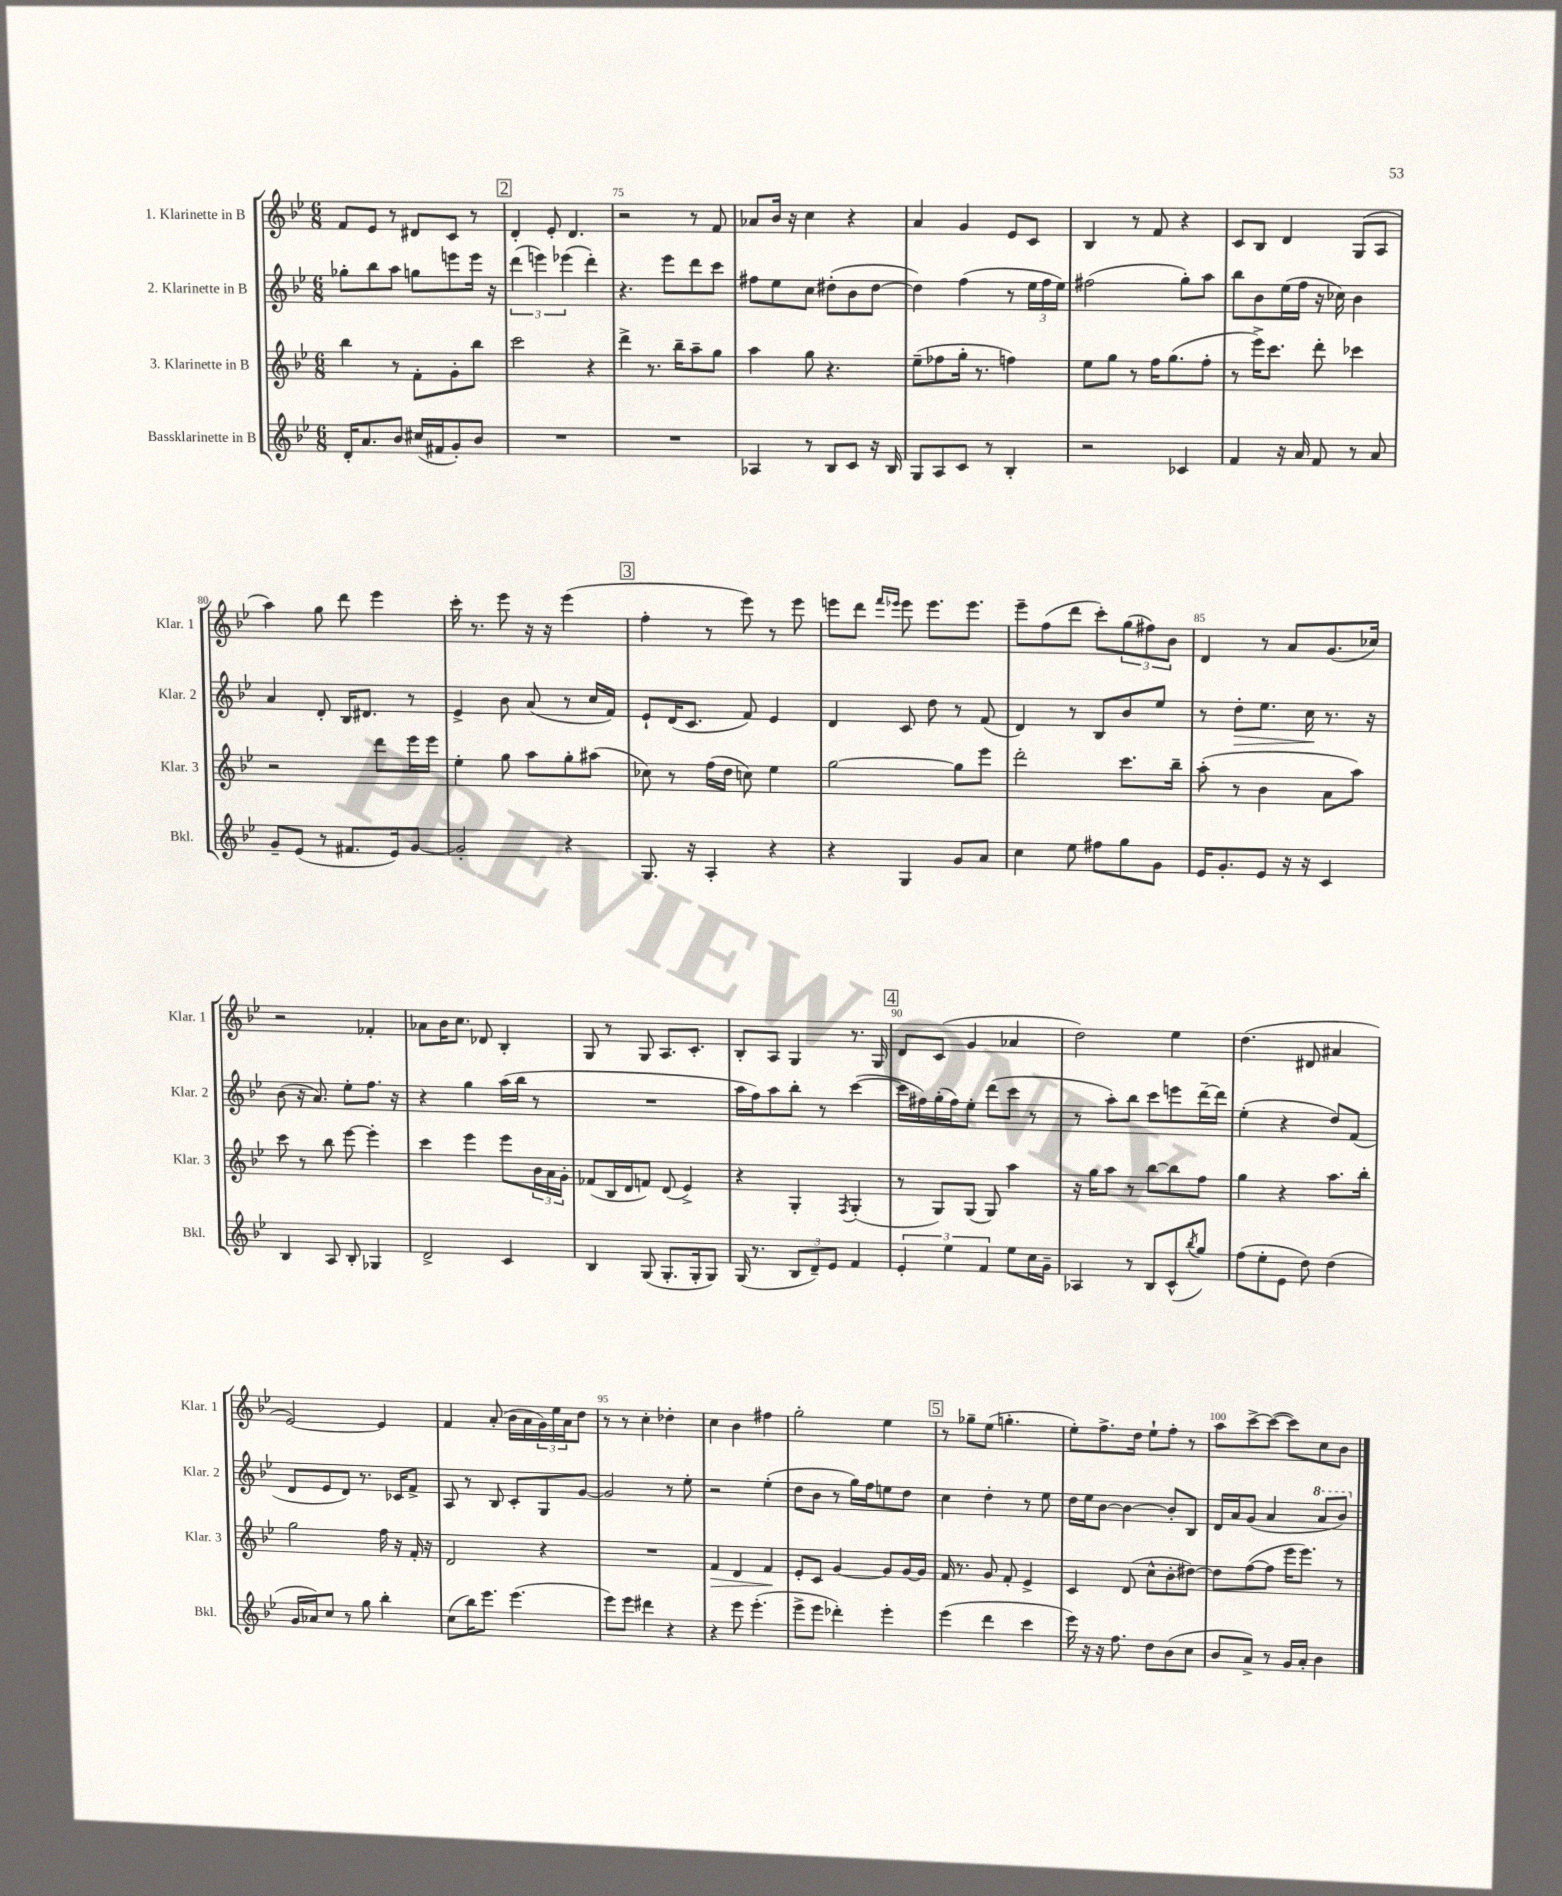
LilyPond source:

<<
\new StaffGroup <<
\new Staff = "s0" \with { instrumentName = "1. Klarinette in B" shortInstrumentName = "Klar. 1" } {
    \clef treble \key bes \major \numericTimeSignature \time 6/8
    f'8 ees'8 r8 dis'8 c'8 r8 |
    \mark \markup { \box "2" } d'4-. ees'8-. d'4. |
    r2 r8 f'8 |
    aes'8 bes'16 r16 c''4 r4 |
    a'4 g'4 ees'8 c'8 |
    bes4 r8 f'8 r4 |
    c'8 bes8 d'4 g8( a8 |
    a''4) g''8 d'''8 ees'''4 |
    c'''16-. r8. ees'''8 r16 r16 ees'''4( |
    \mark \markup { \box "3" } f''4-. r8 ees'''8) r8 ees'''8 |
    e'''8 d'''8 \grace { f'''16 ees'''16 } ees'''8 ees'''8. ees'''8. |
    ees'''8-- f''8( d'''8 c'''8-.) \tuplet 3/2 { g''8( fis''8) bes'8 } |
    d'4 r8 a'8 g'8.( ces''16) |
    r2 fes'4-. |
    aes'8 bes'16 c''8. des'8 bes4-. |
    g8 r8 g8 a8. c'8.-. |
    bes8-. a8 g4 r8. g16 |
    \mark \markup { \box "4" } d'8 c'8( g'4 aes'4 |
    d''2) ees''4 |
    d''4.( dis'8 ais'4 |
    ees'2~) ees'4 |
    f'4 a'8-.( bes'16 a'16 \tuplet 3/2 { g'16) ees''16 a'16 } d''8 |
    r8 r8 c''4-. des''4-. |
    c''4 bes'4 fis''4 |
    g''2-. ees''4 |
    \mark \markup { \box "5" } r8 ges''8-- ees''8( g''4.-. |
    ees''8-.) f''8.-> d''16 ees''8-! f''8-. r8 |
    a''8 c'''8~-> c'''8~( c'''8) c''8 bes'8 \bar "|." |
}
\new Staff = "s1" \with { instrumentName = "2. Klarinette in B" shortInstrumentName = "Klar. 2" } {
    \clef treble \key bes \major \numericTimeSignature \time 6/8
    ges''8-. bes''8 a''8 g''8 e'''8 e'''16 r16 |
    \mark \markup { \box "2" } \tuplet 3/2 { d'''4( e'''4) ees'''4( } d'''4-.) |
    r4. ees'''8 d'''8 c'''8 |
    fis''8 ees''8 c''8 dis''8-.( bes'8 dis''8~ |
    dis''4) f''4( r8 \tuplet 3/2 { ees''16 f''16 ees''16) } |
    fis''2( g''8-.) a''8 |
    bes''8 bes'8 ees''16( f''16 r16 ces''16) bes'4 |
    a'4 d'8-. bes16 dis'8. r8 |
    ees'4-> bes'8 a'8( r8 c''16 f'16) |
    \mark \markup { \box "3" } ees'8-! d'16( c'8. f'8) ees'4 |
    d'4 c'8 d''8 r8 f'8( |
    d'4) r8 bes8 bes'8 ees''8 |
    r8 d''8-.\> ees''8. c''16\! r8. r16 |
    bes'8( r16 a'8.) ees''8-. f''8. r16 |
    r4 g''4 a''16( bes''16 r8 |
    R2. |
    a''16 f''16) a''8 bes''8-. r8 c'''4~( |
    \mark \markup { \box "4" } c'''16 fis''16) g''16-.( fis''16) ees''8-. d'''8( c'''8 r8 |
    r8 a''8-.) bes''8 c'''8 e'''8 d'''16~-- d'''16 |
    ees''4-.( r4 d''8) f'8( |
    d'8 ees'8 d'8) r8. ces'16 f'8-> |
    a8 r8 bes8 c'8-. g8 g'8~ |
    g'2 r8 ees''8-. |
    r2 ees''4-.( |
    d''8 bes'8 r8 g''16) f''16 e''8 d''8 |
    \mark \markup { \box "5" } c''4 d''4-. r8 ees''8 |
    d''16 ees''16 bes'8~ bes'4~ bes'8-. bes8 |
    d'16 a'16 g'8( a'4 \ottava #1 a''8 bes''8) \ottava #0 \bar "|." |
}
\new Staff = "s2" \with { instrumentName = "3. Klarinette in B" shortInstrumentName = "Klar. 3" } {
    \clef treble \key bes \major \numericTimeSignature \time 6/8
    bes''4 r8 f'8-. g'8-. bes''8 |
    \mark \markup { \box "2" } c'''2 r4 |
    d'''4-> r8. bes''16-- a''8-- g''8 |
    a''4 g''8 r4. |
    ees''8--( fes''8 g''16-. r8. f''4) |
    ees''8 g''8 r8 f''16 g''8.( f''8-. |
    r8 ees'''16->) c'''8. d'''8-. ces'''4 |
    r2 d'''8 ees'''16 ees'''16 |
    ees''4-. g''8 a''8 g''8-. ais''8( |
    \mark \markup { \box "3" } ces''8) r8 f''16( d''16 c''8) ees''4 |
    g''2~ g''8 ees'''8 |
    d'''2-. c'''8. bes''16-- |
    a''8-.( r8 bes'4 a'8 a''8) |
    c'''8 r8 bes''8 ees'''8~ ees'''4-. |
    c'''4 ees'''4 ees'''8 \tuplet 3/2 { bes'16 a'16 g'16-. } |
    fes'8( bes16 d'16 f'8) d'8( ees'4->) |
    r4 g4-. \acciaccatura { f8 } g4-.( |
    \mark \markup { \box "4" } r8 g8) g8( g8) a''4 |
    r16 g''16 a''8 r8 bes''8~ bes''8 f''8 |
    g''4 r4 a''8. bes''16-. |
    g''2 f''16 r16 f'16-. r16 |
    d'2 r4 |
    R2. |
    f'4\> d'4 f'4\! |
    ees'8-. c'8 g'4~ g'8 g'16~ g'16 |
    \mark \markup { \box "5" } f'16 r8. g'8 f'8-. ees'4-> |
    c'4 d'8( c''8-^ bes'8-. dis''8~) |
    dis''8 f''8~( f''8 ees'''16 ees'''8.) r8 \bar "|." |
}
\new Staff = "s3" \with { instrumentName = "Bassklarinette in B" shortInstrumentName = "Bkl." } {
    \clef treble \key bes \major \numericTimeSignature \time 6/8
    d'16-. a'8. bes'8 cis''16( fis'16 g'8-.) bes'8 |
    \mark \markup { \box "2" } R2. |
    R2. |
    aes4 r8 bes8 c'8 r16 bes16 |
    g8 a8 c'8 r8 bes4-. |
    r2 ces'4 |
    f'4 r16 a'16 f'8 r8 a'8 |
    g'8-- ees'8( r8 fis'8. ees'16) g'8~ |
    g'2-. r4 |
    \mark \markup { \box "3" } g8. r16 a4-. r4 |
    r4 g4 g'8 a'8 |
    c''4 ees''8 fis''8 g''8 g'8 |
    ees'16 g'8.-. ees'8 r16 r16 c'4 |
    bes4 a8 bes8-. ges4 |
    d'2-> c'4 |
    bes4 g8( g8.-. g16-. g8) |
    g16( r8. \tuplet 3/2 { bes8 d'8--) ees'8 } f'4 |
    \mark \markup { \box "4" } \tuplet 3/2 { ees'4-. ees''4 f'4 } ees''8 c''16 g'16-- |
    aes4 r8 bes8 c'8-^( \acciaccatura { bes''8 } g''8) |
    f''8( ees''8-. ees'8 d''8) d''4( |
    g'16 aes'16) c''8 r8 g''8 bes''4-. |
    c''8( bes''16) ees'''8. ees'''4.( |
    ees'''8) ees'''8 dis'''4 r4 |
    r4 ees'''8 ees'''4.-.( |
    ees'''8-> ees'''8 des'''4-.) ees'''4-. |
    \mark \markup { \box "5" } ees'''4( d'''4 c'''4 |
    ees'''16) r16 r16 f''8. d''8 bes'8( c''8 |
    bes'8 a'8->) r8 g'16 a'16-. bes'4 \bar "|." |
}
>>
>>
\layout { \context { \Score currentBarNumber = #73 \override BarNumber.break-visibility = ##(#f #t #t) barNumberVisibility = #(every-nth-bar-number-visible 5) } }
